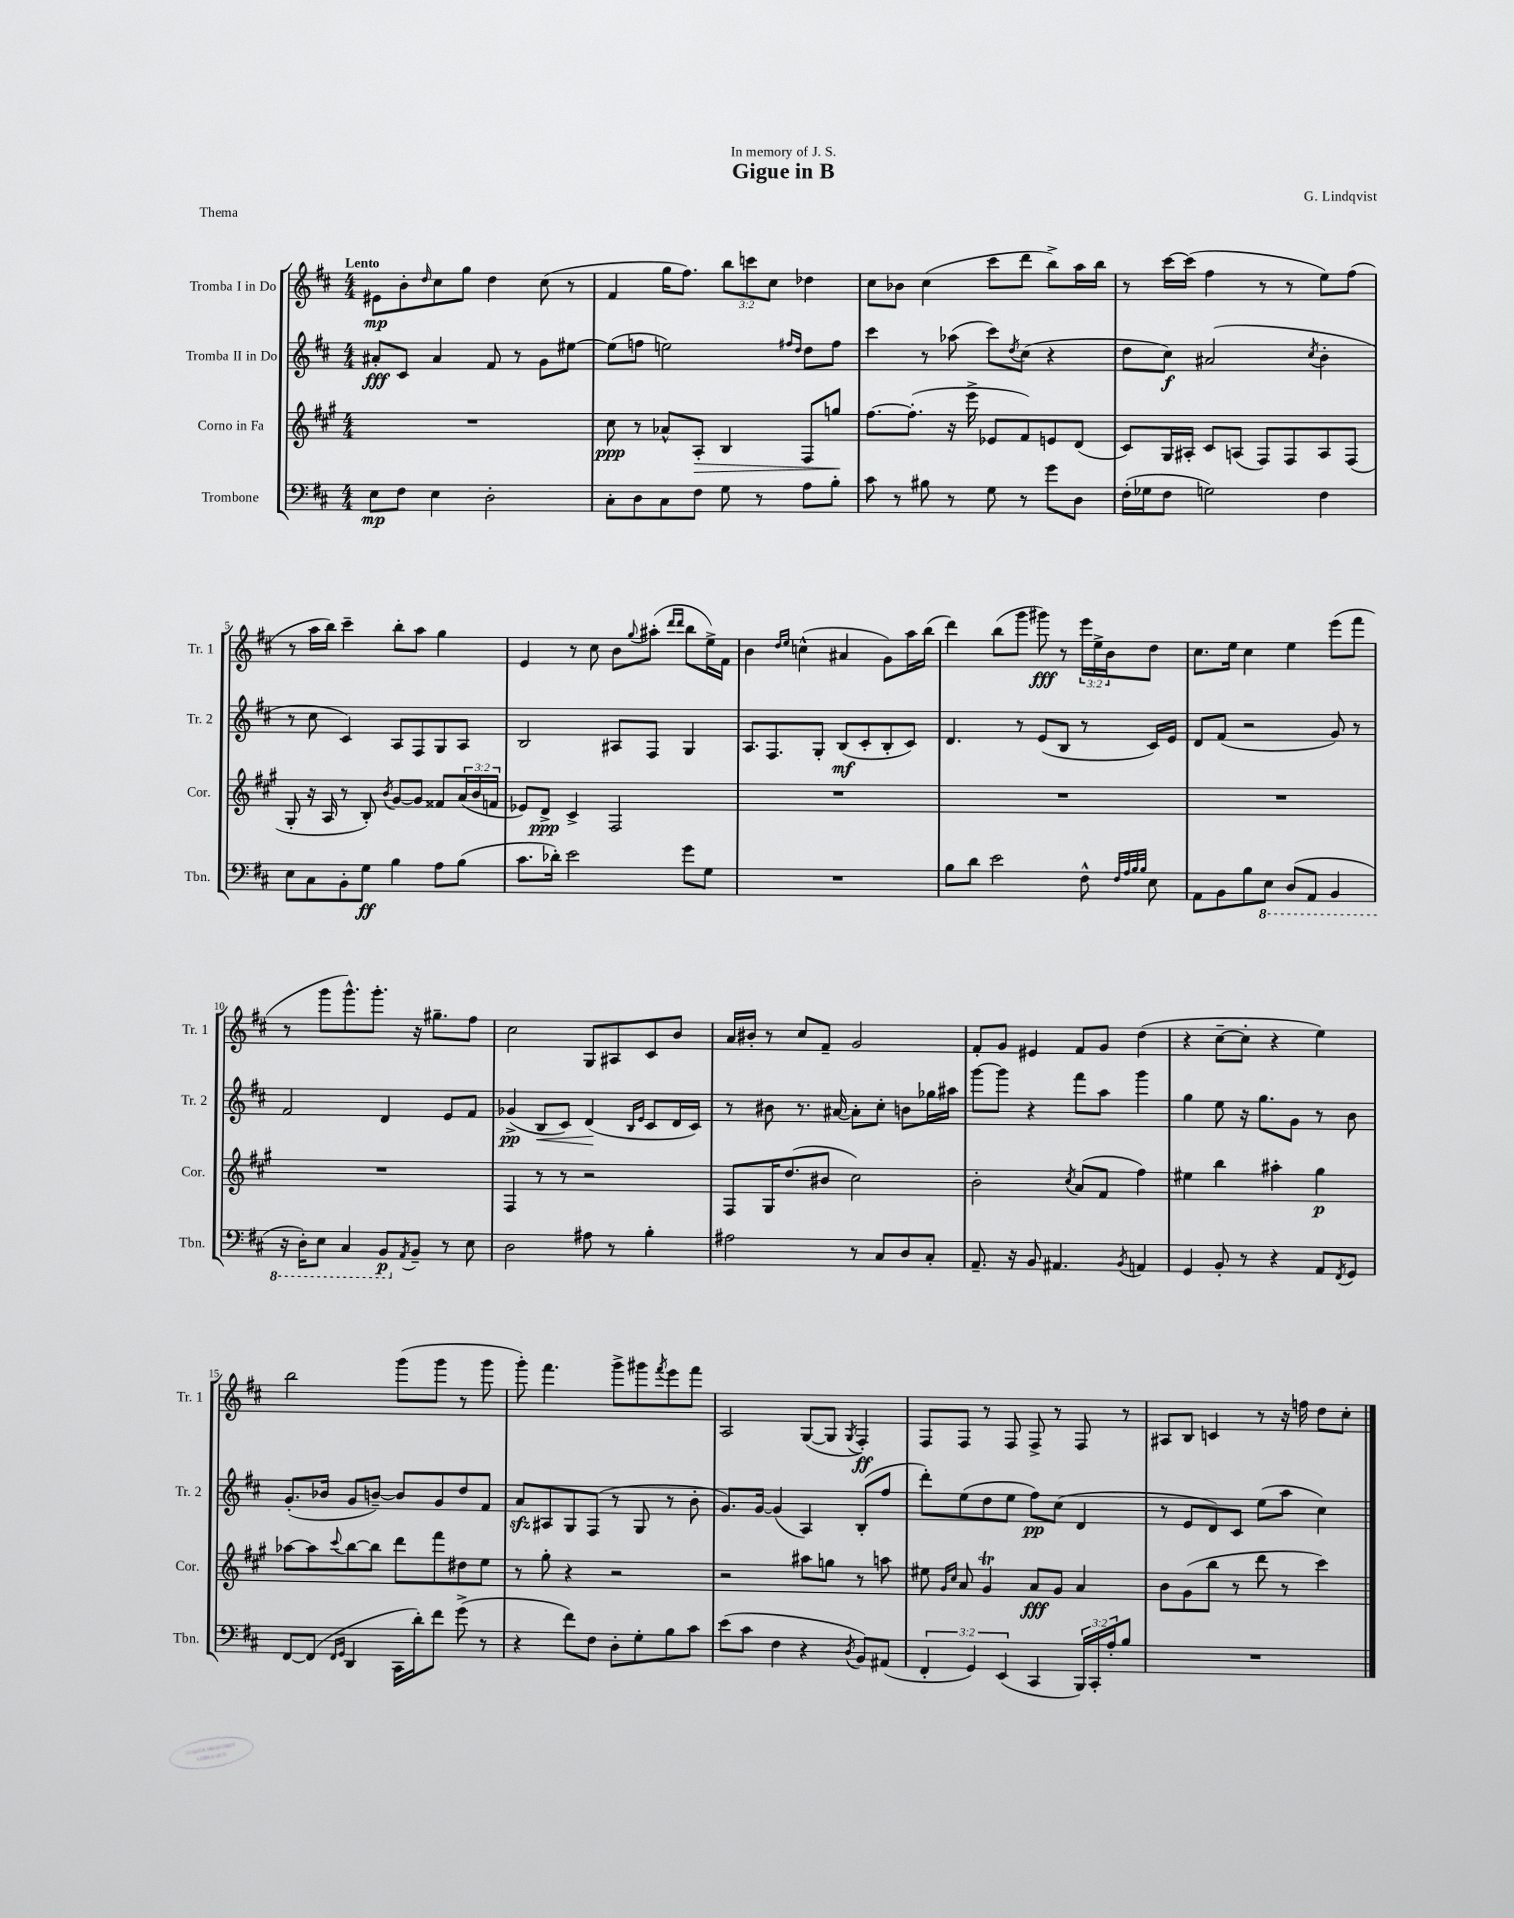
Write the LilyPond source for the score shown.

\header { title = "Gigue in B" composer = "G. Lindqvist" dedication = "In memory of J. S." piece = "Thema" }
<<
\new StaffGroup <<
\new Staff = "s0" \with { instrumentName = "Tromba I in Do" shortInstrumentName = "Tr. 1" } {
    \clef treble \key d \major \numericTimeSignature \time 4/4 \override Staff.TupletNumber.text = #tuplet-number::calc-fraction-text \tempo "Lento"
    eis'8\mp b'8-. \grace { d''16 } cis''8 g''8 d''4 cis''8( r8 |
    fis'4 g''16 fis''8.) \tuplet 3/2 { b''8 c'''8 cis''8 } des''4 |
    cis''8 bes'8 cis''4( cis'''8 d'''8 b''8->) a''16 b''16 |
    r8 cis'''16~ cis'''16( fis''4 r8 r8 e''8) fis''8( |
    r8 a''16 b''16) cis'''4-- b''8-. a''8 g''4 |
    e'4 r8 cis''8 b'8 \appoggiatura { g''8 } ais''8-.( \grace { d'''16 d'''16 } b''8 e''16->) fis'16 |
    b'4 \grace { d''16 e''16 } c''4-^( ais'4 g'8) a''16 b''16( |
    d'''4) b''8( g'''8 gis'''8\fff) r8 \tuplet 3/2 { e'''16 e''16-> b'16 } d''8 |
    cis''8. e''16 cis''4 e''4 e'''8( fis'''8 |
    r8 g'''8 g'''8.-^) g'''8.-. r16 gis''8.-- fis''8 |
    cis''2 g8 ais8 cis'8 b'8 |
    a'16 bis'16-. r8 cis''8 fis'8-- g'2 |
    fis'8-. g'8 eis'4 fis'8 g'8 d''4( |
    r4 cis''8~-- cis''8-. r4 e''4) |
    b''2 g'''8( g'''8 r8 g'''8 |
    g'''8-.) fis'''4. g'''8-> gis'''8 \acciaccatura { fis'''8 } e'''8 fis'''8 |
    a2 g8~( g8 \acciaccatura { g8 } fis4-.\ff) |
    fis8 fis8 r8 fis8 fis8-> r8 fis8 r8 |
    ais8 b8 c'4 r8 r16 f''16 d''8 cis''8-. \bar "|." |
}
\new Staff = "s1" \with { instrumentName = "Tromba II in Do" shortInstrumentName = "Tr. 2" } {
    \clef treble \key d \major \numericTimeSignature \time 4/4
    ais'8-.\fff cis'8 ais'4 fis'8 r8 g'8 eis''8~ |
    eis''8( f''8 e''2) \grace { fis''16 d''16 } d''8 fis''8 |
    cis'''4 r8 aes''8( cis'''8) \acciaccatura { d''8 } cis''8( r4 |
    d''8 cis''8\f) ais'2( \acciaccatura { cis''8 } b'4-. |
    r8 cis''8 cis'4) a8 fis8 g8 a8 |
    b2 ais8 fis8 g4 |
    a8. fis8. g8-. b8\mf( cis'8-. b8-. cis'8) |
    d'4. r8 e'8( b8 r8 cis'16) e'16 |
    d'8 fis'8( r2 g'8) r8 |
    fis'2 d'4 e'8 fis'8 |
    ges'4->\pp( b8\< cis'8) d'4\!( \grace { b16 e'16 } cis'8 d'16 cis'16) |
    r8 bis'8 r8. ais'16~ ais'8-. cis''8-. b'8 ges''16 ais''16 |
    g'''8~ g'''8 r4 fis'''8 a''8 g'''4 |
    g''4 e''8 r16 g''8. g'8 r8 b'8 |
    g'8.-.( bes'16 g'8 b'8~--) b'8 g'8 d''8 fis'8 |
    a'8\sfz ais8 g8 fis8( r8 g8 r8 b'8-. |
    g'8.) g'16~ g'4( a4) b8-.( fis''8 |
    d'''8-.) e''8( d''8 e''8 fis''8\pp) cis''8( d'4 |
    r8 e'8 d'8) cis'8 e''8( a''8 cis''4) \bar "|." |
}
\new Staff = "s2" \with { instrumentName = "Corno in Fa" shortInstrumentName = "Cor." } {
    \clef treble \key a \major \numericTimeSignature \time 4/4 \override Staff.TupletNumber.text = #tuplet-number::calc-fraction-text
    R1 |
    cis''8\ppp r8 aes'8-^ a8-.\> b4 fis8 g''8\! |
    fis''8.~ fis''8.-.( r16 e'''16-> ees'8 fis'8) e'8 d'8( |
    cis'8) gis16 ais16-. cis'8 a8( fis8) fis8 a8 fis8( |
    gis8-. r16 a16 r8 b8-.) \acciaccatura { b'8 } gis'8~ gis'8 fisis'8 \tuplet 3/2 { a'16( b'16 f'16 } |
    ees'8) d'8->\ppp cis'4-> fis2 |
    R1 |
    R1 |
    R1 |
    R1 |
    fis4 r8 r8 r2 |
    fis8 gis16 d''8.( bis'8 cis''2) |
    b'2-. \acciaccatura { cis''8 } a'8( fis'8 fis''4) |
    eis''4 b''4 ais''4-. gis''4\p |
    aes''8~ aes''8 \appoggiatura { cis'''8 } b''8~ b''8 d'''8 fis'''8 dis''8 e''8 |
    r8 gis''8-. r4 r2 |
    r2 ais''8 g''8 r8 a''8 |
    eis''8 \grace { gis'16 cis''16 } a'8 gis'4\trill a'8\fff gis'8 a'4 |
    b'8 gis'8( b''8 r8 d'''8 r8 cis'''4) \bar "|." |
}
\new Staff = "s3" \with { instrumentName = "Trombone" shortInstrumentName = "Tbn." } {
    \clef bass \key d \major \numericTimeSignature \time 4/4 \override Staff.TupletNumber.text = #tuplet-number::calc-fraction-text
    e8\mp fis8 e4 d2-. |
    cis8-. d8 cis8 fis8 g8 r8 a8 b8-. |
    cis'8 r8 bis8 r8 g8 r8 g'8 d8 |
    fis16-.( ges16 fis8 g2) fis4 |
    e8 cis8 b,8-. g8\ff b4 a8 b8( |
    cis'8. des'16-.) e'2 g'8 g8 |
    R1 |
    b8 d'8 e'2 fis8-^ \grace { fis32 a32 b32 b32 } e8 |
    a,8 b,8 b8 \ottava #-1 e,8 d,8( a,,8 b,,4 |
    r16 d,16-.) e,8 cis,4 b,,8\p \ottava #0 \acciaccatura { a,8 } b,8-- r8 e8 |
    d2 ais8 r8 b4-. |
    ais2 r8 cis8 d8 cis8-. |
    a,8.-- r16 b,8 ais,4. \acciaccatura { b,8 } a,4 |
    g,4 b,8-. r8 r4 a,8 \acciaccatura { fis,8 } g,8 |
    fis,8~ fis,8( \grace { fis,16 g,16 } d,4 cis,16 d'16-.) fis'8 g'8->( r8 |
    r4 fis'8) fis8 d8-. g8-. b8 cis'8 |
    e'8( cis'8 fis4 r4 \acciaccatura { d8 } b,8) ais,8( |
    \tuplet 3/2 { fis,4-. g,4) e,4( } cis,4 \tuplet 3/2 { b,,16) cis,16-. a16-. } b8 |
    R1 \bar "|." |
}
>>
>>
